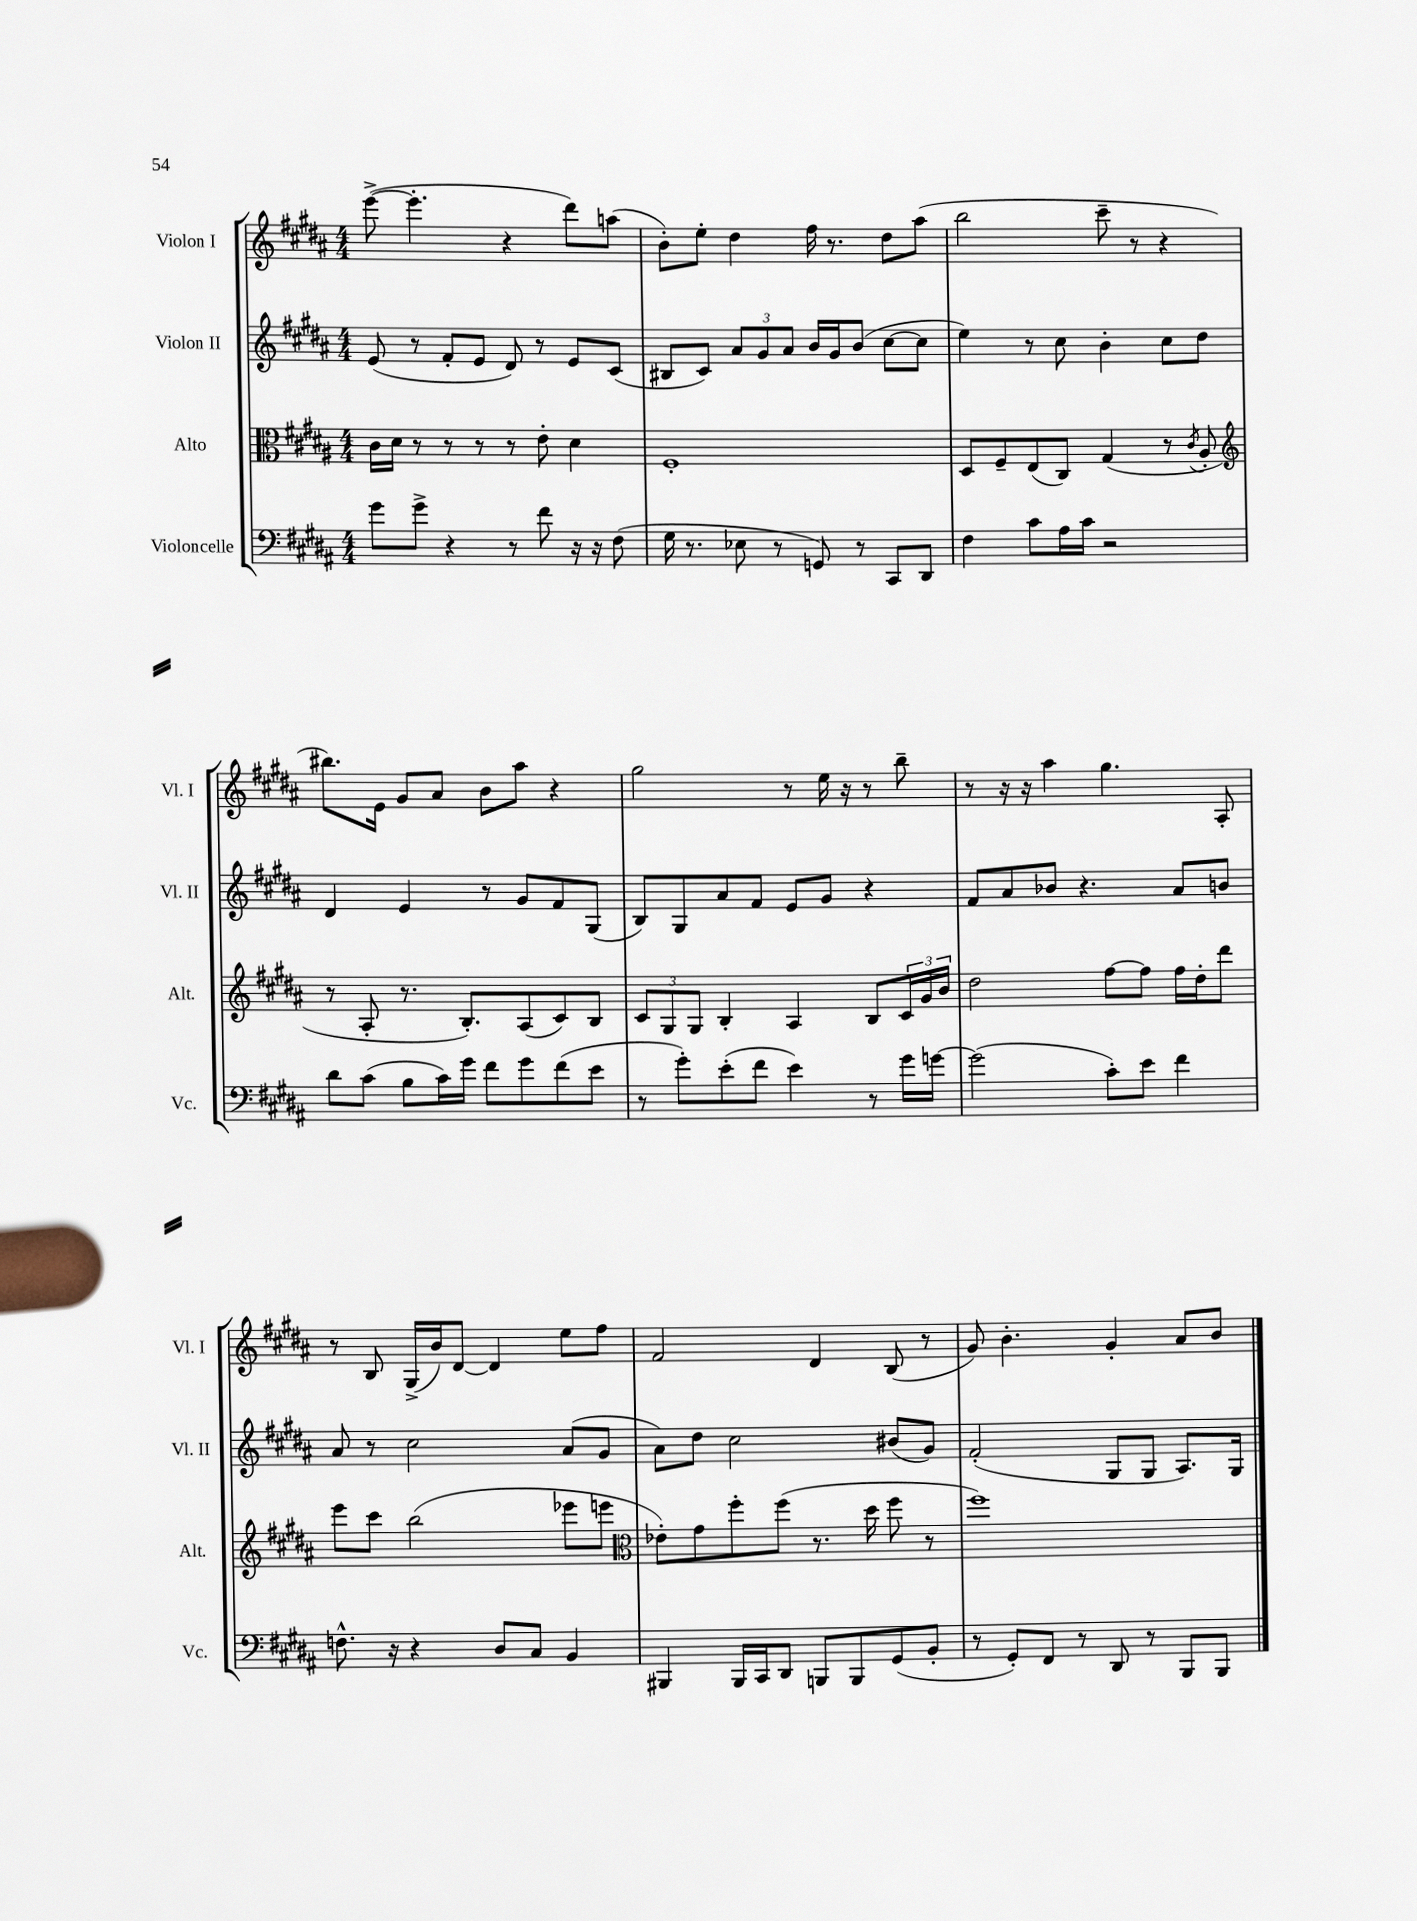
<<
\new StaffGroup <<
\new Staff = "s0" \with { instrumentName = "Violon I" shortInstrumentName = "Vl. I" } {
    \clef treble \key b \major \numericTimeSignature \time 4/4
    e'''8~->( e'''4.-. r4 dis'''8) a''8( |
    b'8-.) e''8-. dis''4 fis''16 r8. dis''8 ais''8( |
    b''2 cis'''8-- r8 r4 |
    bis''8.) e'16 gis'8 ais'8 b'8 ais''8 r4 |
    gis''2 r8 e''16 r16 r8 b''8-- |
    r8 r16 r16 ais''4 gis''4. ais8-. |
    r8 b8 gis16->( b'16) dis'8~ dis'4 e''8 fis''8 |
    fis'2 dis'4 b8( r8 |
    gis'8) b'4.-. gis'4-. ais'8 b'8 \bar "|." |
}
\new Staff = "s1" \with { instrumentName = "Violon II" shortInstrumentName = "Vl. II" } {
    \clef treble \key b \major \numericTimeSignature \time 4/4
    e'8( r8 fis'8-. e'8 dis'8) r8 e'8 cis'8( |
    bis8 cis'8) \tuplet 3/2 { ais'8 gis'8 ais'8 } b'16 gis'16 b'8( cis''8~ cis''8 |
    e''4) r8 cis''8 b'4-. cis''8 dis''8 |
    dis'4 e'4 r8 gis'8 fis'8 gis8( |
    b8) gis8 ais'8 fis'8 e'8 gis'8 r4 |
    fis'8 ais'8 bes'8 r4. ais'8 b'8 |
    ais'8 r8 cis''2 ais'8( gis'8 |
    ais'8) dis''8 cis''2 bis'8( gis'8) |
    fis'2-.( gis8 gis8 ais8.) gis16 \bar "|." |
}
\new Staff = "s2" \with { instrumentName = "Alto" shortInstrumentName = "Alt." } {
    \clef alto \key b \major \numericTimeSignature \time 4/4
    cis'16 dis'16 r8 r8 r8 r8 e'8-. dis'4 |
    fis1-. |
    dis8 fis8-- e8( cis8) gis4( r8 \acciaccatura { cis'8 } ais8-. |
    \clef treble r8 ais8-. r8. b8.-.) ais8( cis'8) b8 |
    \tuplet 3/2 { cis'8 gis8 gis8 } b4-. ais4 b8 \tuplet 3/2 { cis'16 gis'16 b'16 } |
    dis''2 fis''8~ fis''8 fis''16 dis''16-. dis'''8 |
    e'''8 cis'''8 b''2( ees'''8 e'''8 |
    \clef alto ees'8-.) gis'8 fis''8-. fis''8( r8. dis''16 fis''8 r8 |
    fis''1) \bar "|." |
}
\new Staff = "s3" \with { instrumentName = "Violoncelle" shortInstrumentName = "Vc." } {
    \clef bass \key b \major \numericTimeSignature \time 4/4
    gis'8 gis'8-> r4 r8 fis'8 r16 r16 fis8( |
    gis16 r8. ees8 r8 g,8) r8 cis,8 dis,8 |
    fis4 cis'8 ais16 cis'16 r2 |
    dis'8 cis'8( b8 cis'16) gis'16 fis'8 gis'8 fis'8( e'8 |
    r8 gis'8-.) e'8-.( fis'8 e'4) r8 gis'16 g'16~ |
    g'2( cis'8-.) e'8 fis'4 |
    f8.-^ r16 r4 dis8 cis8 b,4 |
    bis,,4 bis,,16 cis,16 dis,8 b,,8 b,,8 gis,8( b,8-. |
    r8 gis,8-.) fis,8 r8 dis,8 r8 b,,8 b,,8 \bar "|." |
}
>>
>>
\layout { \context { \Score \remove "Bar_number_engraver" } }
